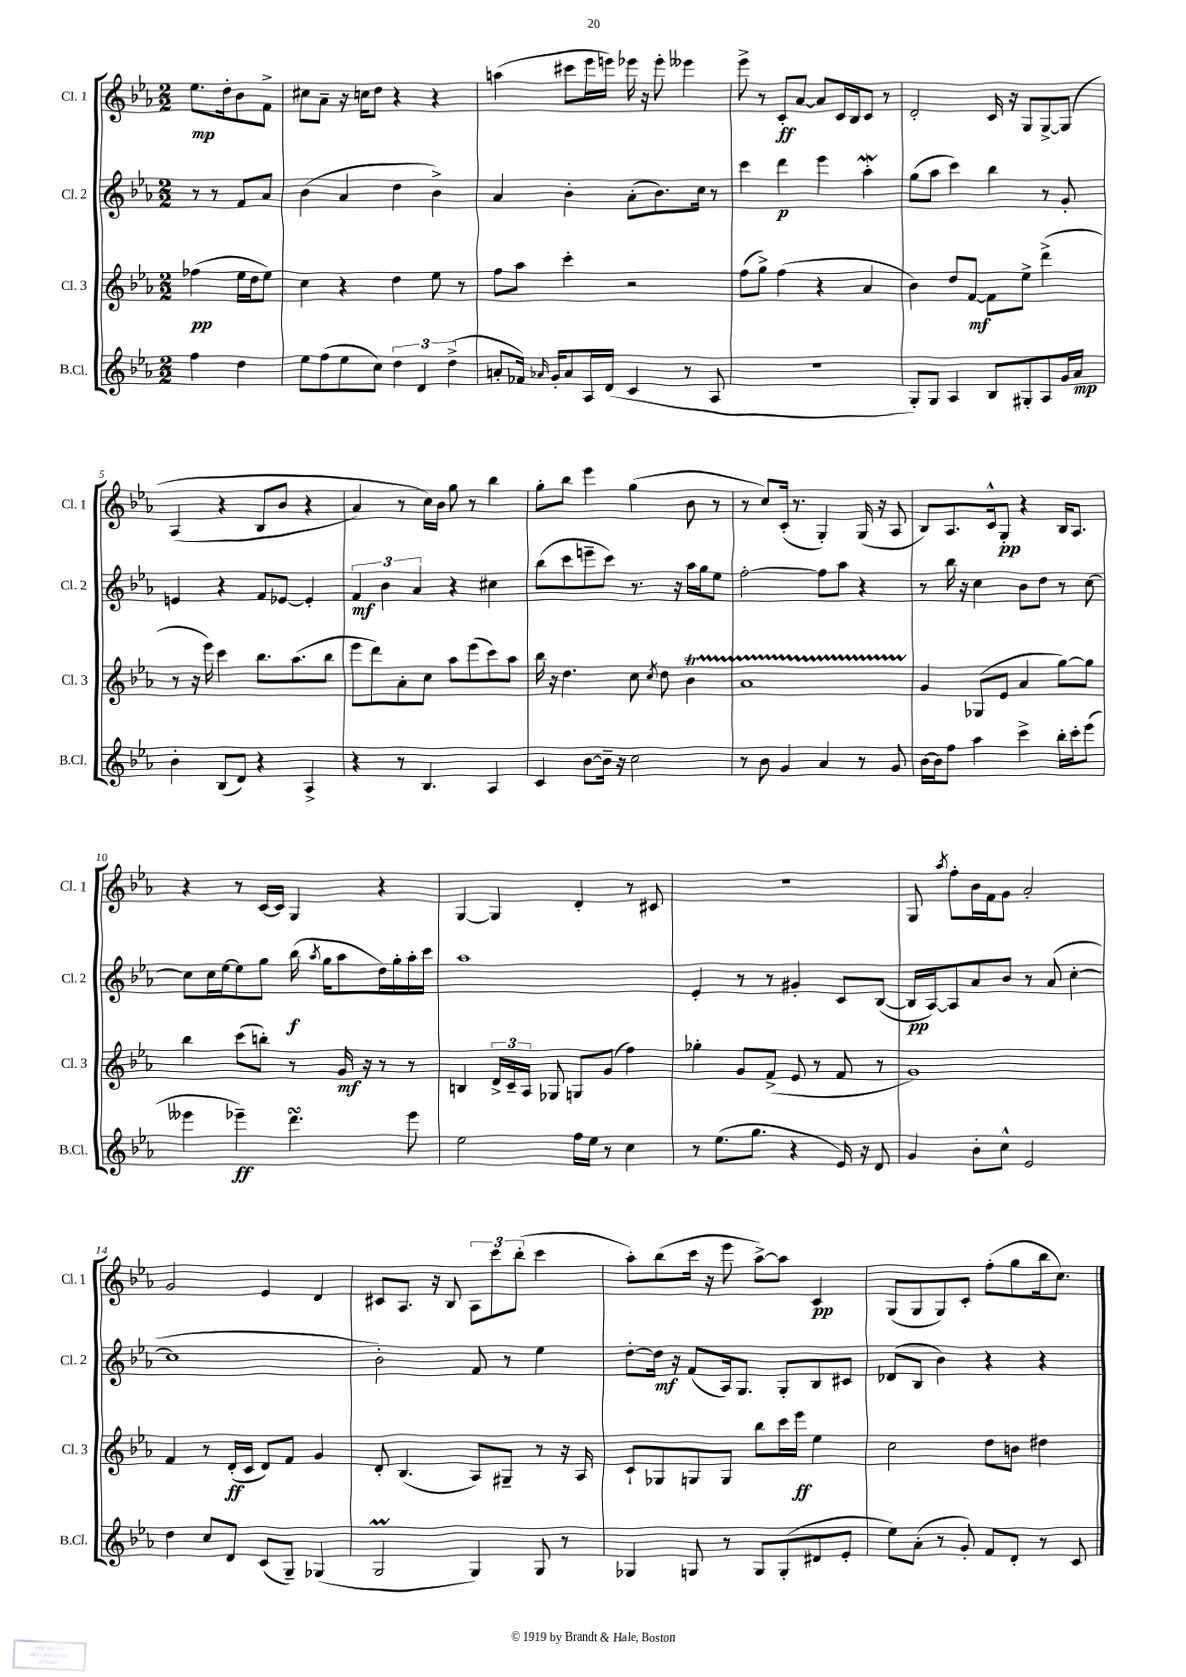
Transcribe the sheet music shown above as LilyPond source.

<<
\new StaffGroup <<
\new Staff = "s0" \with { instrumentName = "Cl. 1" shortInstrumentName = "Cl. 1" } {
    \clef treble \key ees \major \numericTimeSignature \time 2/2 \partial 2
    \autoBeamOff ees''8.[\mp d''16-. bes'8 f'8]-> |
    cis''8[ aes'8]-- r16 c''16[ d''8] r4 r4 |
    a''4( cis'''8[ ees'''16 e'''16]) ees'''16 r16 ees'''8-. eeses'''4 |
    ees'''8-> r8 c'8[-.\ff aes'8]~ aes'8[ c'16 bes16 c'8] r8 |
    d'2-. c'16 r16 g8[ g8~-> g8]\( |
    aes4( r4 bes8[ bes'8] r4 |
    aes'4) r8 c''16[\) bes'16] g''8 r8 bes''4 |
    g''8[-. bes''8] ees'''4 g''4( bes'8 r8 |
    r8 c''8[) c'16]-.( r8. g4-.) g16( r16 aes8 |
    bes8[) aes8. c'16-^ g8]-.\pp r4 bes16[ aes8.] |
    r4 r8 c'16[~ c'16] g4 r4 |
    g4~ g4 d'4-. r8 cis'8 |
    R1 |
    g8 \acciaccatura { aes''8 } f''8[-. bes'16 f'16 g'8] aes'2-. |
    g'2 ees'4 d'4 |
    cis'8[ aes8.] r16 bes8 \tuplet 3/2 { aes8[ c'''8 bes''8]-.( } c'''4 |
    aes''8[-.) bes''8( c'''16] r16 ees'''8 aes''8[~->) aes''8] c'4\pp |
    g8[( g8 g8) c'8]-. f''8[-.( g''8 bes''16 c''8.]) \bar "|." |
}
\new Staff = "s1" \with { instrumentName = "Cl. 2" shortInstrumentName = "Cl. 2" } {
    \clef treble \key ees \major \numericTimeSignature \time 2/2 \partial 2
    \autoBeamOff r8 r8 f'8[ aes'8] |
    bes'4( aes'4 d''4 bes'4->) |
    aes'4 bes'4-. aes'8[-.( bes'8.) c''16] r8 |
    c'''4 d'''4\p ees'''4 aes''4-.\mordent |
    g''8[( aes''8] c'''4) bes''4 r8 g'8-. |
    e'4 r4 f'8[ ees'8]~ ees'4-. |
    \tuplet 3/2 { f'4\mf bes'4 aes'4 } r4 cis''4 |
    bes''8[( c'''8 e'''8-- c'''8]) r8. r16 aes''16[ g''16 ees''8] |
    f''2~-. f''8[ aes''8] r4 |
    r8 bes''16 r16 c''4 bes'8[ d''8] r8 c''8~ |
    c''8[ c''16 ees''16~ ees''8 g''8] bes''16\f( \acciaccatura { aes''8 } g''16[ aes''8 d''16) g''16-. aes''16-. c'''16] |
    aes''1 |
    ees'4-. r8 r8 gis'4-. c'8[ bes8]~( |
    bes16[\pp aes16~) aes8 aes'8 bes'8] r8 aes'8( c''4~-. |
    c''1 |
    bes'2-.) f'8 r8 ees''4 |
    d''8[~-. d''16]\mf r16 f'8[( aes16) g8.] g8[-. bes8 cis'8] |
    des'8[( bes8] bes'4) r4 r4 \bar "|." |
}
\new Staff = "s2" \with { instrumentName = "Cl. 3" shortInstrumentName = "Cl. 3" } {
    \clef treble \key ees \major \numericTimeSignature \time 2/2 \partial 2
    \autoBeamOff fes''4\pp( ees''16[ d''16 ees''8]) |
    c''4 r4 d''4 ees''8 r8 |
    f''8[ aes''8] c'''4-. r2 |
    f''8[( g''8]->) f''4( r4 aes'4 |
    bes'4) d''8[ f'8]~\mf f'8[ ees''8]-> d'''4->( |
    r8 r16 ees'''16) c'''4 bes''8.[ aes''8.( bes''8] |
    ees'''8[ d'''8) aes'8-. c''8] aes''8[ ees'''8( c'''8) aes''8] |
    bes''16 r16 d''4. c''8 \acciaccatura { c''8 } d''8 bes'4\startTrillSpan |
    aes'1 |
    g'4\stopTrillSpan ges8[( ees'8] aes'4 g''8[~) g''8] |
    bes''4 c'''8[( b''8]-.) r8 g'16\mf r16 r8 r8 |
    b4 \tuplet 3/2 { d'16[-> c'16-- aes16] } ges8 g8[ g'8]( f''4) |
    ges''4-. g'8[ f'8]->( ees'8 r8 f'8 r8 |
    g'1) |
    f'4 r8 d'16[-.\ff( c'16] d'8[) f'8] g'4 |
    d'8-. bes4.( aes8[) gis8]-- r8 r16 aes16 |
    c'8[-! ges8 g8 g8] bes''8[ c'''16 ees'''16]\ff ees''4 |
    c''2 d''8[ b'8] dis''4 \bar "|." |
}
\new Staff = "s3" \with { instrumentName = "B.Cl." shortInstrumentName = "B.Cl." } {
    \clef treble \key ees \major \numericTimeSignature \time 2/2 \partial 2
    \autoBeamOff f''4 d''4 |
    ees''8[ f''8( ees''8 c''8]) \tuplet 3/2 { d''4 d'4 d''4->( } |
    a'8[-. fes'16]) \grace { aes'16 } g'16[-. aes'8 aes16 d'16]( c'4 r8 aes8 |
    r1 |
    g8[-.) g8] aes4 bes8[ gis8-. aes8 g'16 aes'16]\mp |
    bes'4-. bes8[( d'8]) r4 aes4-> |
    r4 r8 bes4. aes4 |
    c'4 bes'8[~ bes'16]-- r16 c''2 |
    r8 bes'8 g'4 aes'4 r8 g'8 |
    bes'16[~ bes'16 f''8] aes''4 c'''4-> bes''16[-. c'''16-. ees'''8]( |
    eeses'''4 ees'''4--\ff) d'''4.\turn ees'''8 |
    ees''2 f''16[ ees''16] r8 c''4 |
    r8 ees''8.[( g''8.] r4 ees'16) r16 d'8 |
    g'4 bes'8[-. c''8]-^ ees'2 |
    d''4 c''8[ d'8] c'8[( g8]--) ges4( |
    g2\prall g4) g8 r8 |
    ges4 g8 r8 g8[ g8-.( dis'8 ees'8]-. |
    ees''8[) aes'8]-.( r8 g'8-.) f'8[ d'8]-. r8 c'8 \bar "|." |
}
>>
>>
